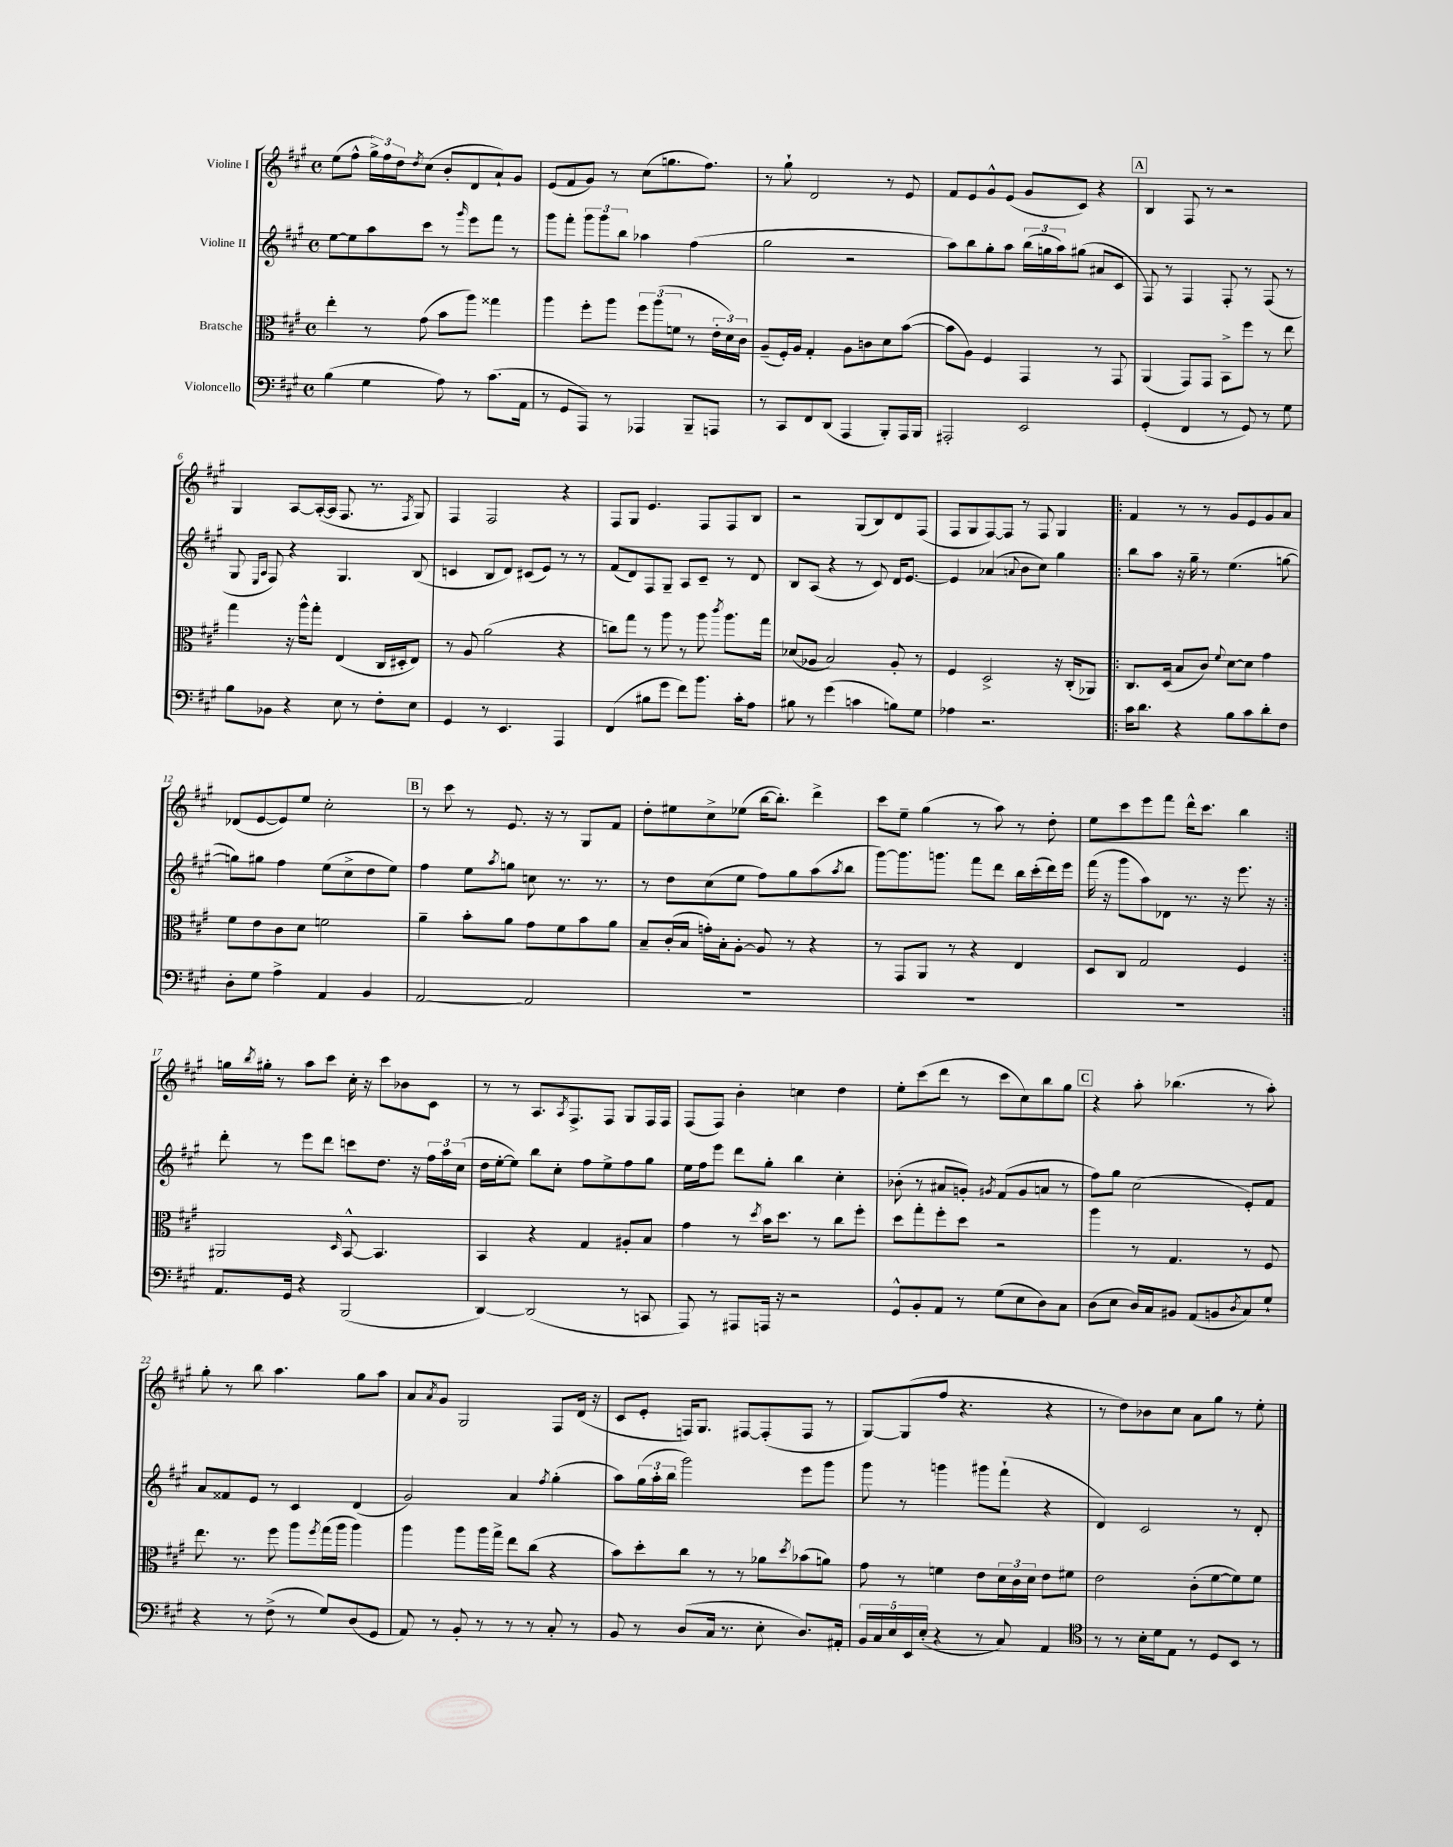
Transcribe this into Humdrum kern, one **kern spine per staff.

**kern	**kern	**kern	**kern
*part4	*part3	*part2	*part1
*staff4	*staff3	*staff2	*staff1
*I"Violoncello	*I"Bratsche	*I"Violine II	*I"Violine I
*clefF4	*clefC3	*clefG2	*clefG2
*k[f#c#g#]	*k[f#c#g#]	*k[f#c#g#]	*k[f#c#g#]
*M4/4	*M4/4	*M4/4	*M4/4
*met(c)	*met(c)	*met(c)	*met(c)
=1	=1	=1	=1
(4B\	4ee'\	[8ee\L	(8ee\L
.	.	8ee\]	8ff#^^\J
4G#\	8r	8aa\	24gg#^\LL)
.	.	.	24ff#\
.	.	.	24dd\J
.	.	.	8qdd/
.	(8g#\	8ccc#\J	(8cc#\J
8A\)	8b\L	8r	8b'/L
.	.	16qqggg#/	.
8r	8aa\J)	8eee\L	8d/
(8.c#\L	4gg##X\	8fff#\J	8a`/)
.	.	8r	8g#/J
16AA\Jk	.	.	.
=2	=2	=2	=2
8r	4aa\	8ggg#\L	(8e/L
8GG#/L	.	8fff#'\J	8f#/
8AAA/J)	8ff#'\L	12ggg#\L	8g#/J)
.	.	12ggg#\	.
8r	8aa\J	.	8r
.	.	12bb\J	.
4AAA-X/	12ff#\L	4aa-X\	(8cc#\L
.	(12aa\	.	.
.	.	.	8.ggn\
.	12fn\J	.	.
8BBB~/L	8r	(4ff#\	.
.	.	.	8.ff#\J)
8AAAn/J	24e'\LL	.	.
.	24d\)	.	.
.	24c#\JJ	.	.
=3	=3	=3	=3
8r	(8A~/L	2gg#\	8r
8CC#/L	16F#'/L)	.	8gg#`\
.	16A/JJ	.	.
8FF#/	4G#'/	.	2d/
(8DD/J	.	.	.
4AAA/	8A\L	2r	.
.	8cn\	.	.
8BBB'/L)	8d\	.	8r
16AAA/L	([8b\J	.	8e/
16BBB/JJ	.	.	.
=4	=4	=4	=4
2AAA#X'/	8b\L]	8aa\L)	8f#/L
.	8A\J)	8bb\	8e/
.	4F#/	8gg#'\	8g#^^/
.	.	8aa\J	(8e/J
2EE/	4GG#/	(24bb\LL	8g#/L
.	.	24ggn\	.
.	.	24aa\J)	.
.	.	(8gg#X\J	8c#/J)
.	8r	8a#X/L	4r
.	8GG#/	8c#/J	.
!!LO:REH:place=s1:t=A
=5	=5	=5	=5
(4GG#'/	(4AA/	8F#/)	4B/
.	.	8r	.
4FF#/	8GG#/L)	4F#/	8F#/
.	8GG#/J	.	8r
8r	8BB^\L	8F#'/	2r
8GG#/)	8ff#\J	8r	.
8r	8r	(8F#/	.
8G#\	8ee\	8r	.
!!LO:LB:g=z
=6	=6	=6	=6
8B\L	4gg#\	8G#/	4G#/
.	.	16qqE/LL	.
.	.	16qqA/JJ	.
8BB-X\J	.	8F#/)	.
4r	16r	4r	[8A/L
.	16aa^^\KL	.	.
.	8gg#'\J	.	(16A'/L_
.	.	.	16A/JJ]
8E\	(4E/	4.G#/	8.F#/
8r	.	.	.
.	.	.	8.r
8F#'\L	16C#/LL	.	.
.	16D#X'/J	.	.
.	.	.	8qF#/
8E\J	8E/J)	(8B/	8G#/)
=7	=7	=7	=7
4GG#/	8r	4cn/	4F#/
.	8A/	.	.
8r	(2a\	8B/L	2F#/
4.EE/	.	8d/J)	.
.	.	(8c#X/L	.
.	.	8e/J)	.
4AAA/	4r	8r	4r
.	.	8r	.
=8	=8	=8	=8
(4FF#/	8ccn\L)	(8f#/L	8F#/L
.	8gg#\J	8d/)	8G#/J
8B#X\L	8r	8F#/	4.e/
8g#\J	8aa\	8G#~/J	.
8f#\L)	8r	8A/L	.
8.b\J	8aa\	8c#~/J	8F#/L
.	8qccc#/	.	.
.	8.aa\L	8r	8F#/
16c#'\KL	.	.	.
8A\J	.	8d/	8B/J
.	16gg#\Jk	.	.
=9	=9	=9	=9
8B#X\	(8d-X/L	8B/L	2r
8r	8A-X/J	(8A/J	.
(4g#\	2B/)	4r	.
4cn\	.	8r	(8G#/L
.	.	8c#/)	8B/)
8Bn\L)	8A-'/	16d/KL	8d/
.	.	[8.e/J	.
8G#\J	8r	.	(8F#/J
=10	=10	=10	=10
4A-X\	4F#/	4e/]	8F#/L
.	.	.	8G#/
2.r	2D^/	(4a-X/	[8F#/)
.	.	.	8F#/J]
.	.	8qqan/	.
.	.	8b\L	8r
.	.	8cc#\J)	8F#/
.	16r	4gg#\	4G#/
.	(16C#'/KL	.	.
.	8AA-X/J)	.	.
=11!|:	=11!|:	=11!|:	=11!|:
16c#\KL	8.C#/L	8bb\L	4f#/
8.d\J	.	.	.
.	.	8aa\J	.
.	(16D/Jk	.	.
4r	8B/L	16r	8r
.	.	16gg#~\	.
.	8c#/J)	8r	8r
.	8qqf#/	.	.
8B\L	[8d\L	(4.ee\	8g#/L
8c#\	8d\J]	.	8e/
8d'\	4g#\	.	8g#/
8F#\J	.	[8ggn\	8a/J
!!LO:LB:g=z
=12	=12	=12	=12
8D'\L	8f#\L	8ggn\L])	(8d-X/L
8G#\J	8e\	8gg#X\J	[8e/
4A^\	8c#\	4ff#\	8e/])
.	8d\J	.	8ee/J
4AA/	2fn\	(8ee\L	2cc#'\
.	.	8cc#^\	.
4BB/	.	8dd\	.
.	.	8ee\J)	.
!!LO:REH:place=s1:t=B
=13	=13	=13	=13
[2AA/	4a~\	4ff#\	8r
.	.	.	8ccc#\
.	8b'\L	8ee\L	8r
.	.	8qaa/	.
.	8a\J	8ggn\J	8.e/
2AA/]	8g#\L	8ccn\	.
.	.	.	16r
.	8f#\	8.r	8r
.	8b\	.	8G#/L
.	.	8.r	.
.	8a\J	.	8f#/J
=14	=14	=14	=14
1r	8B~/L	8r	8dd'\L
.	(16c#'/L	8dd\L	8ee#X\
.	16B/JJ	.	.
.	16gn'\LL)	(8cc#\	8cc#^\
.	16B'\J	.	.
.	[8A'\J	8ee\J	(8ee-X\J
.	8A/]	8ff#\L)	[16bb\KL
.	.	.	8.bb'\J])
.	8r	8gg#\	.
.	4r	(8aa\	4ddd^\
.	.	8qaa/	.
.	.	8bb\J	.
=15	=15	=15	=15
1r	8r	[8ggg#\L)	8ccc#\L
.	8GG#/L	8.ggg#\]	8ee~\J
.	8AA/J	.	(4gg#\
.	.	8.gggn\J	.
.	8r	.	.
.	4r	8fff#\L	8r
.	.	8ddd\J	8aa\)
.	4E/	16bb\LL	8r
.	.	(16ccc#'\	.
.	.	16ddd\)	8dd'\
.	.	16eee\JJ	.
=16	=16	=16	=16
1r	8D/L	(16fff#\	8ee\L
.	.	16r	.
.	8C#/J	8ggg#\L	8ccc#\
.	2G#/	8aa\)	8eee\
.	.	8d-X\J	8fff#\J
.	.	8.r	16ddd^^\KL
.	.	.	8.ccc#\J
.	.	16r	.
.	4F#/	8.eee\	4bb\
.	.	16r	.
!!LO:LB:g=z
=17:|!	=17:|!	=17:|!	=17:|!
8.AA/L	2AA#X/	8ddd'\	16ggn\LL
.	.	.	8qbb/
.	.	.	16gg#X'\JJ
.	.	8r	8r
16GG#/Jk	.	.	.
4r	.	8eee\L	8aa\L
.	.	8ddd\J	8ccc#\J
.	16qqD/	.	.
(2BBB/	[8BB^^/	8cccn\L	16cc#'\
.	.	.	16r
.	4.BB/]	8.dd\J	8ccc#\L
.	.	.	8b-X\
.	.	16r	.
.	.	24ff#\LL	8c#\J
.	.	24aa\	.
.	.	(24cc#\JJ	.
=18	=18	=18	=18
[4DD/)	4BB/	16dd\LL	8r
.	.	[16ee'\J	.
.	.	8ee\J])	8r
(2DD/]	4r	8bb\L	8.A/L
.	.	8cc#'\J	.
.	.	.	8qA/
.	.	.	8.F#^/
.	4G#/	8ff#\L	.
.	.	8ee^\	8F#/J
8r	8A#X'/L	8ff#\	8G#/L
8CCn/	8B/J	8gg#\J	16F#/L
.	.	.	16F#/JJ
=19	=19	=19	=19
8AAA/)	4g#\	16ee\LL	(8F#/L
.	.	16ff#\J	.
8r	.	8eee\J	8F#/J)
8AAA#X/L	8r	8ddd\L	4b'\
.	8qdd/	.	.
16AAAn/Jk	16b\KL	8gg#'\J	.
16r	8.dd\J	.	.
2r	.	4bb\	4ccn\
.	8r	.	.
.	8cc#\L	4cc#'\	4dd\
.	8ff#'\J	.	.
=20	=20	=20	=20
8GG#^^/L	8dd\L	(8b-X'\	8ee'\L
8BB'/	8gg#'\	8r	(8ccc#\
8AA/J	8ff#'\	8a#X/L	8ddd\J
8r	8dd\J	8gn'/J)	8r
.	.	8qg#X/	.
(8G#\L	2r	(8f#/L	8ccc#\L
8E\	.	8g#/	8cc#\)
8D\)	.	8an/J	8bb\
8C#\J	.	8r	8gg#\J
!!LO:REH:place=s1:t=C
=21	=21	=21	=21
(8D\L	4aa\	8ff#\L)	4r
8E\J	.	8gg#\J	.
16D/LL)	8r	(2cc#\	8aa'\
16C#/J	.	.	.
8BB#X/J	4.G#/	.	(4.bb-X\
(8AA/L	.	.	.
8BBn/	.	.	.
8qD/	.	.	.
8C#/)	8r	8e'/L)	8r
8G#`/J	8F#/	8f#/J	8aa'\)
!!LO:LB:g=z
=22	=22	=22	=22
4r	8.ee\	8a/L	8gg#'\
.	.	8f##X/	8r
.	8.r	.	.
8r	.	8e/J	8bb\
(8F#^\	8ff#\	8r	4.aa\
8r	8aa\L	4c#/	.
.	8qff#/	.	.
8G#/L)	(16gg#\L	.	.
.	16aa\JJ	.	.
(8D/	4aa\)	(4d/	8gg#\L
8GG#/J	.	.	8aa\J
=23	=23	=23	=23
8AA/)	4aa\	2g#/)	8a/L
.	.	.	8qa/
8r	.	.	8g#/J
8BB'/	8aa\L	.	2G#/
8r	16aa\L	.	.
.	16gg#^\JJ	.	.
8r	8ee\L	4a/	.
8r	(8cc#\J	.	.
.	.	8qff#/	.
8C#'/	4r	(4gg#'\	8F#/L
8r	.	.	(16d/Jk
.	.	.	16r
=24	=24	=24	=24
8BB/	8b\L)	8aa\L)	8c#/L
8r	8dd'\	(24gg#\L	8e'/J
.	.	24aa'\	.
.	.	24bb\JJ	.
(8D/L	8cc#\J	2ggg#\)	16Fn/KL)
.	.	.	8.G#/J
16C#/Jk	8r	.	.
8.r	.	.	.
.	8r	.	[8F#X/L
8E'\	8a-X\L	.	(8F#'/]
.	8qdd/	.	.
8.D/L)	(8b-X\	8eee\L	8F#/J
.	8an\J)	8ggg#\J	8r
16AA#X'/Jk	.	.	.
=25	=25	=25	=25
20BB/LL	8g#\	8ggg#\	[8G#/L)
20C#/	.	.	.
20E/	.	.	.
.	8r	8r	(8G#/]
20EE/	.	.	.
(20E'/JJ	.	.	.
4r	4fn\	4gggn\	8ff#/J
.	.	.	4.r
8r	8e\L	8ggg#X\L	.
8C#/)	24d\L	(8fff#`\J	.
.	24c#\	.	.
.	24d\JJ	.	.
4AA/	8e\L	4r	4r
.	8f#X\J	.	.
=26	=26	=26	=26
*clefC4	*	*	*
8r	2e\	4d/)	8r
8r	.	.	8dd\L)
16B'\LL	.	2c#/	8b-X\
16d\J	.	.	.
8E\J	.	.	8cc#\J
8r	(8c#'\L	.	8a\L
8D/L	[8f#\	.	8gg#\J
8BB/J	8f#\])	8r	8r
8r	8f#\J	8d'/	8ee'\
==	==	==	==
*-	*-	*-	*-
